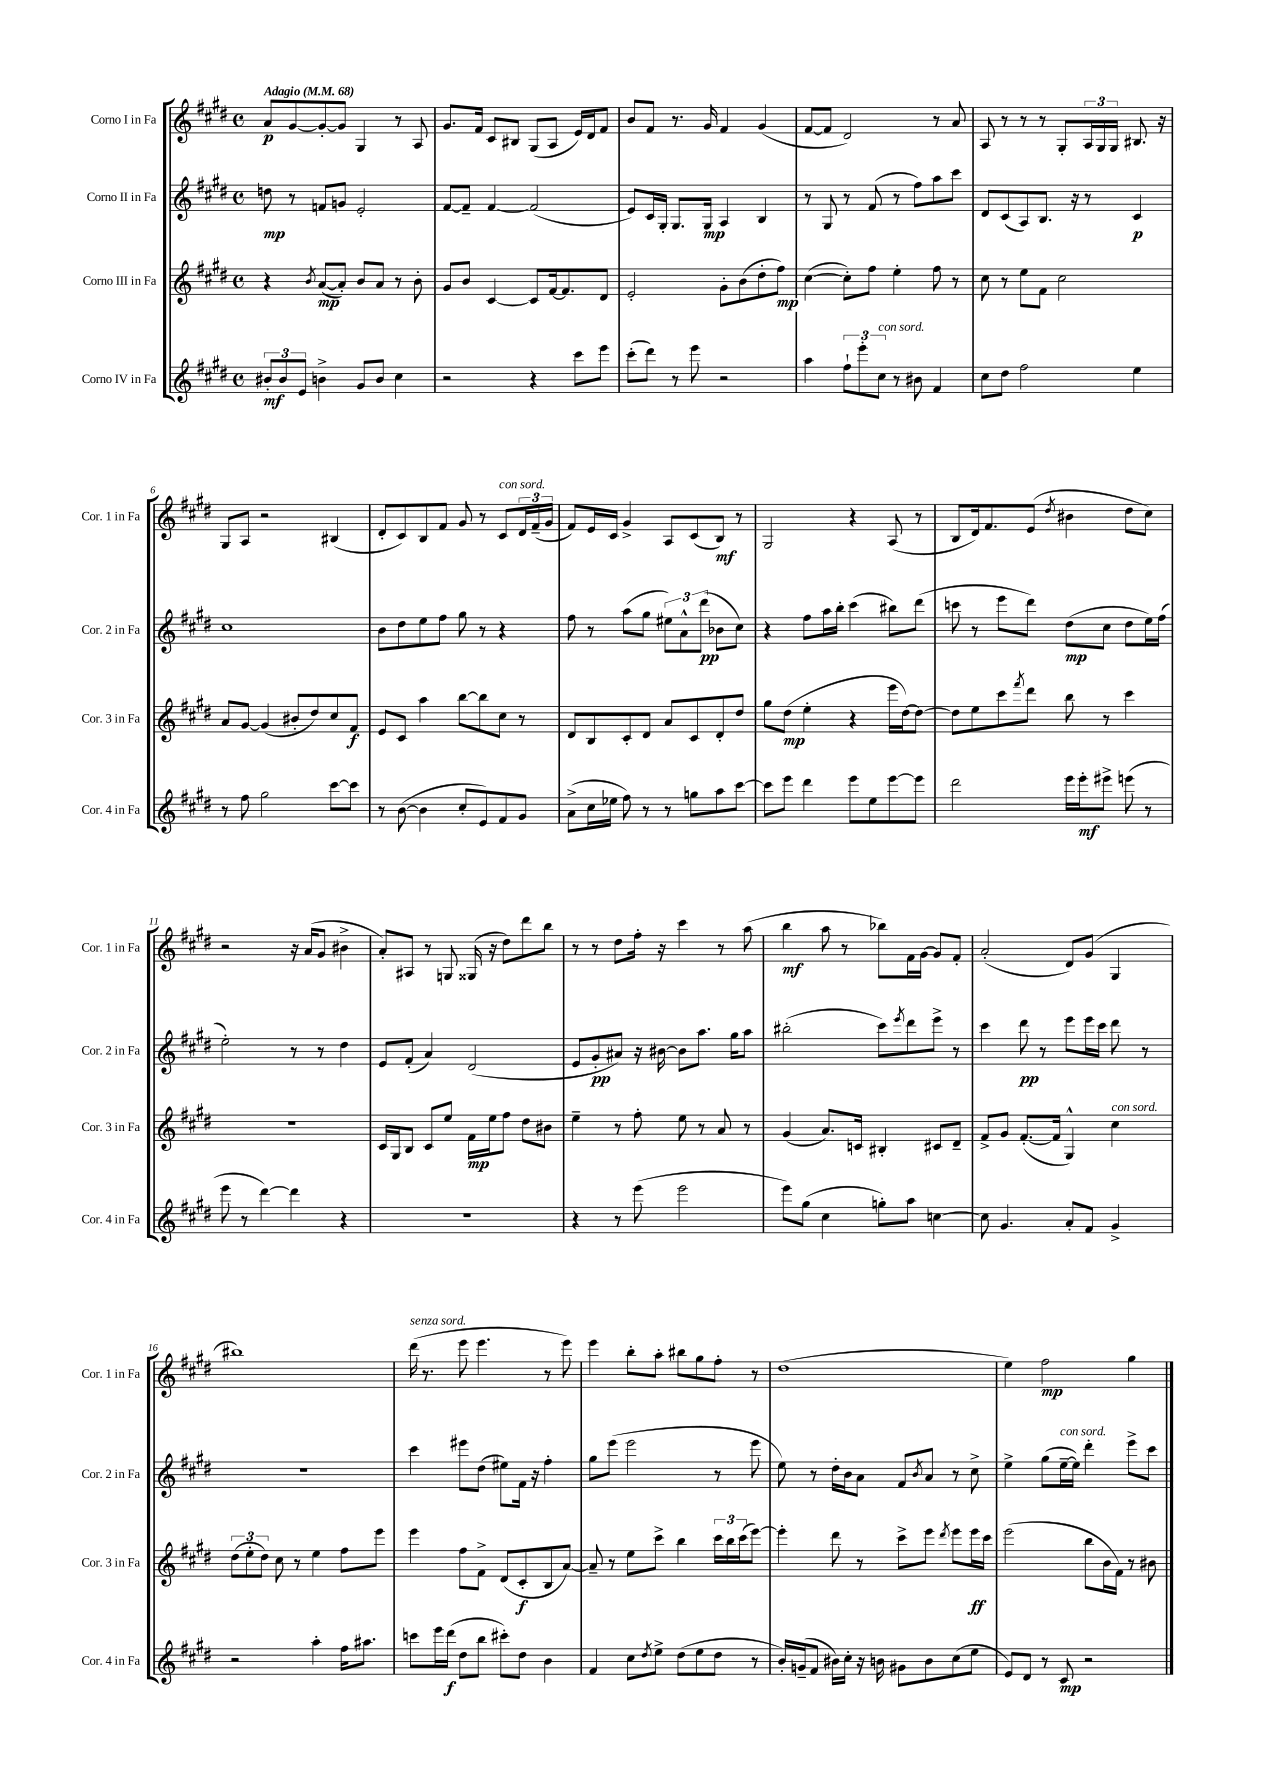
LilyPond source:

<<
\new StaffGroup <<
\new Staff = "s0" \with { instrumentName = "Corno I in Fa" shortInstrumentName = "Cor. 1 in Fa" } {
    \clef treble \key e \major \defaultTimeSignature \time 4/4 \tempo "Adagio" 4 = 68
    a'8\p gis'8~ gis'8~-. gis'8 gis4 r8 a8 |
    gis'8. fis'16 cis'8 bis8 gis8( a8 e'16) dis'16 fis'8 |
    b'8 fis'8 r8. gis'16 fis'4 gis'4( |
    fis'8~ fis'8 dis'2) r8 a'8 |
    a8 r8 r8 r8 gis8-. \tuplet 3/2 { a16 gis16 gis16 } bis8. r16 |
    gis8 a8 r2 bis4( |
    dis'8-. cis'8) b8 fis'8 gis'8 r8 cis'8^\markup { \italic "con sord." } \tuplet 3/2 { dis'16 fis'16--( gis'16 } |
    fis'8) e'16 cis'16 gis'4-> a8 cis'8( b8\mf) r8 |
    gis2 r4 a8( r8 |
    b8 dis'16) fis'8. e'8( \acciaccatura { dis''8 } bis'4 dis''8 cis''8) |
    r2 r16 a'16( gis'8 bis'4-> |
    a'8-.) ais8 r8 g8 gisis16( r16 dis''8) dis'''8 b''8 |
    r8 r8 dis''8 fis''16-. r16 cis'''4 r8 a''8( |
    b''4\mf a''8 r8 bes''8) fis'16 gis'16~ gis'8 fis'8-. |
    a'2-.( dis'8) gis'8( gis4 |
    bis''1) |
    dis'''16^\markup { \italic "senza sord." }( r8. e'''8 e'''4. r8 e'''8) |
    e'''4 b''8-. a''8-. bis''8 gis''8 fis''8-. r8 |
    dis''1( |
    e''4) fis''2\mp gis''4 \bar "|." |
}
\new Staff = "s1" \with { instrumentName = "Corno II in Fa" shortInstrumentName = "Cor. 2 in Fa" } {
    \clef treble \key e \major \defaultTimeSignature \time 4/4
    d''8\mp r8 f'8 g'8 e'2-. |
    fis'8~ fis'8-- fis'4~ fis'2( |
    e'8) cis'16 gis16-. gis8. gis16\mp a4 b4 |
    r8 gis8 r8 fis'8( r8 fis''8) a''8 cis'''8 |
    dis'8 cis'8( a8) b8. r16 r8 cis'4\p |
    cis''1 |
    b'8 dis''8 e''8 fis''8 gis''8 r8 r4 |
    fis''8 r8 a''8( gis''8 \tuplet 3/2 { eis''8) a'8-^ dis'''8\pp( } bes'8 cis''8) |
    r4 fis''8 a''16 b''16-. cis'''4( bis''8) dis'''8( |
    c'''8 r8 e'''8 dis'''8) dis''8\mp( cis''8 dis''8 e''16) fis''16( |
    e''2-.) r8 r8 dis''4 |
    e'8 fis'8-.( a'4) dis'2( |
    e'8 gis'8-.\pp ais'8) r16 bis'16~ bis'8 a''8. gis''16 a''8 |
    bis''2-.( cis'''8) \acciaccatura { e'''8 } dis'''8 e'''8-> r8 |
    cis'''4 dis'''8\pp r8 e'''8 e'''16 cis'''16 dis'''8 r8 |
    R1 |
    cis'''4 eis'''8 dis''8( eis''8) fis'16 r16 fis''4-. |
    gis''8 e'''8( e'''2 r8 e'''8 |
    e''8) r8 dis''16-. b'16 a'8 fis'8 \acciaccatura { b'8 } a'8 r8 cis''8-> |
    e''4-> gis''8( e''16~--^\markup { \italic "con sord." } e''16) dis'''4-. e'''8-> cis'''8 \bar "|." |
}
\new Staff = "s2" \with { instrumentName = "Corno III in Fa" shortInstrumentName = "Cor. 3 in Fa" } {
    \clef treble \key e \major \defaultTimeSignature \time 4/4
    r4 \acciaccatura { b'8 } a'8~\mp( a'8-.) b'8 a'8 r8 b'8-. |
    gis'8 b'8 cis'4~ cis'8 fis'16~ fis'8. dis'8 |
    e'2-. gis'8-. b'8( dis''8-. fis''8\mp) |
    cis''4~( cis''8-.) fis''8 e''4-. fis''8 r8 |
    cis''8 r8 e''8 fis'8 cis''2 |
    a'8 gis'8~ gis'4( bis'8-. dis''8) cis''8 fis'8\f |
    e'8 cis'8 a''4 b''8~ b''8 cis''8 r8 |
    dis'8 b8 cis'8-. dis'8 a'8 cis'8 dis'8-. dis''8 |
    gis''8 dis''8\mp( e''4-. r4 e'''16 dis''16~) dis''8~ |
    dis''8 e''8 cis'''8 \acciaccatura { fis'''8 } dis'''8 b''8 r8 cis'''4 |
    r1 |
    cis'16 gis16 b8 cis'8 e''8 fis'16\mp e''16 fis''8 dis''8 bis'8 |
    e''4-- r8 fis''8-. e''8 r8 a'8 r8 |
    gis'4( a'8.) c'16 bis4-. cis'8 dis'8-- |
    fis'8-> gis'8 fis'8.~-.( fis'16 gis4-^) cis''4^\markup { \italic "con sord." } |
    \tuplet 3/2 { dis''8( e''8-. dis''8) } cis''8 r8 e''4 fis''8 e'''8 |
    e'''4 fis''8 fis'8-> dis'8( cis'8-.\f b8 a'8~) |
    a'8-- r8 e''8 cis'''8-> b''4 \tuplet 3/2 { cis'''16 b''16 cis'''16( } e'''8~) |
    e'''4-. dis'''8 r8 cis'''8-> e'''8 \acciaccatura { dis'''8 } e'''8 e'''16\ff cis'''16 |
    e'''2( b''8 b'16 fis'16) r8 bis'8 \bar "|." |
}
\new Staff = "s3" \with { instrumentName = "Corno IV in Fa" shortInstrumentName = "Cor. 4 in Fa" } {
    \clef treble \key e \major \defaultTimeSignature \time 4/4
    \tuplet 3/2 { bis'8-.\mf bis'8 e'8 } b'4-> gis'8 b'8 cis''4 |
    r2 r4 cis'''8 e'''8 |
    cis'''8-.( dis'''8) r8 e'''8 r2 |
    a''4 \tuplet 3/2 { fis''8-! e'''8-. cis''8^\markup { \italic "con sord." } } r8 bis'8 fis'4 |
    cis''8 dis''8 fis''2 e''4 |
    r8 fis''8 gis''2 cis'''8~ cis'''8 |
    r8 b'8~( b'4 cis''8-. e'8) fis'8 gis'8 |
    a'8->( cis''16 ees''16 fis''8) r8 r8 g''8 a''8 cis'''8~ |
    cis'''8 e'''8 dis'''4 e'''8 e''8 e'''8~ e'''8 |
    dis'''2 e'''16 e'''16-.\mf eis'''8-> e'''8( r8 |
    e'''8 r8 dis'''4~) dis'''4 r4 |
    R1 |
    r4 r8 e'''8( e'''2 |
    e'''8) gis''8( cis''4 g''8-.) a''8 c''4~ |
    c''8 gis'4. a'8-. fis'8 gis'4-> |
    r2 a''4-. fis''16 ais''8. |
    c'''8 e'''16 dis'''16\f( dis''8 b''8 cis'''8-.) dis''8 b'4 |
    fis'4 cis''8 \acciaccatura { dis''8 } e''8-> dis''8( e''8 dis''8 r8 |
    b'16-.) g'16--( fis'8 bis'16) cis''16-. r16 b'16 gis'8 b'8 cis''8( e''8 |
    e'8) dis'8 r8 cis'8\mp r2 \bar "|." |
}
>>
>>
